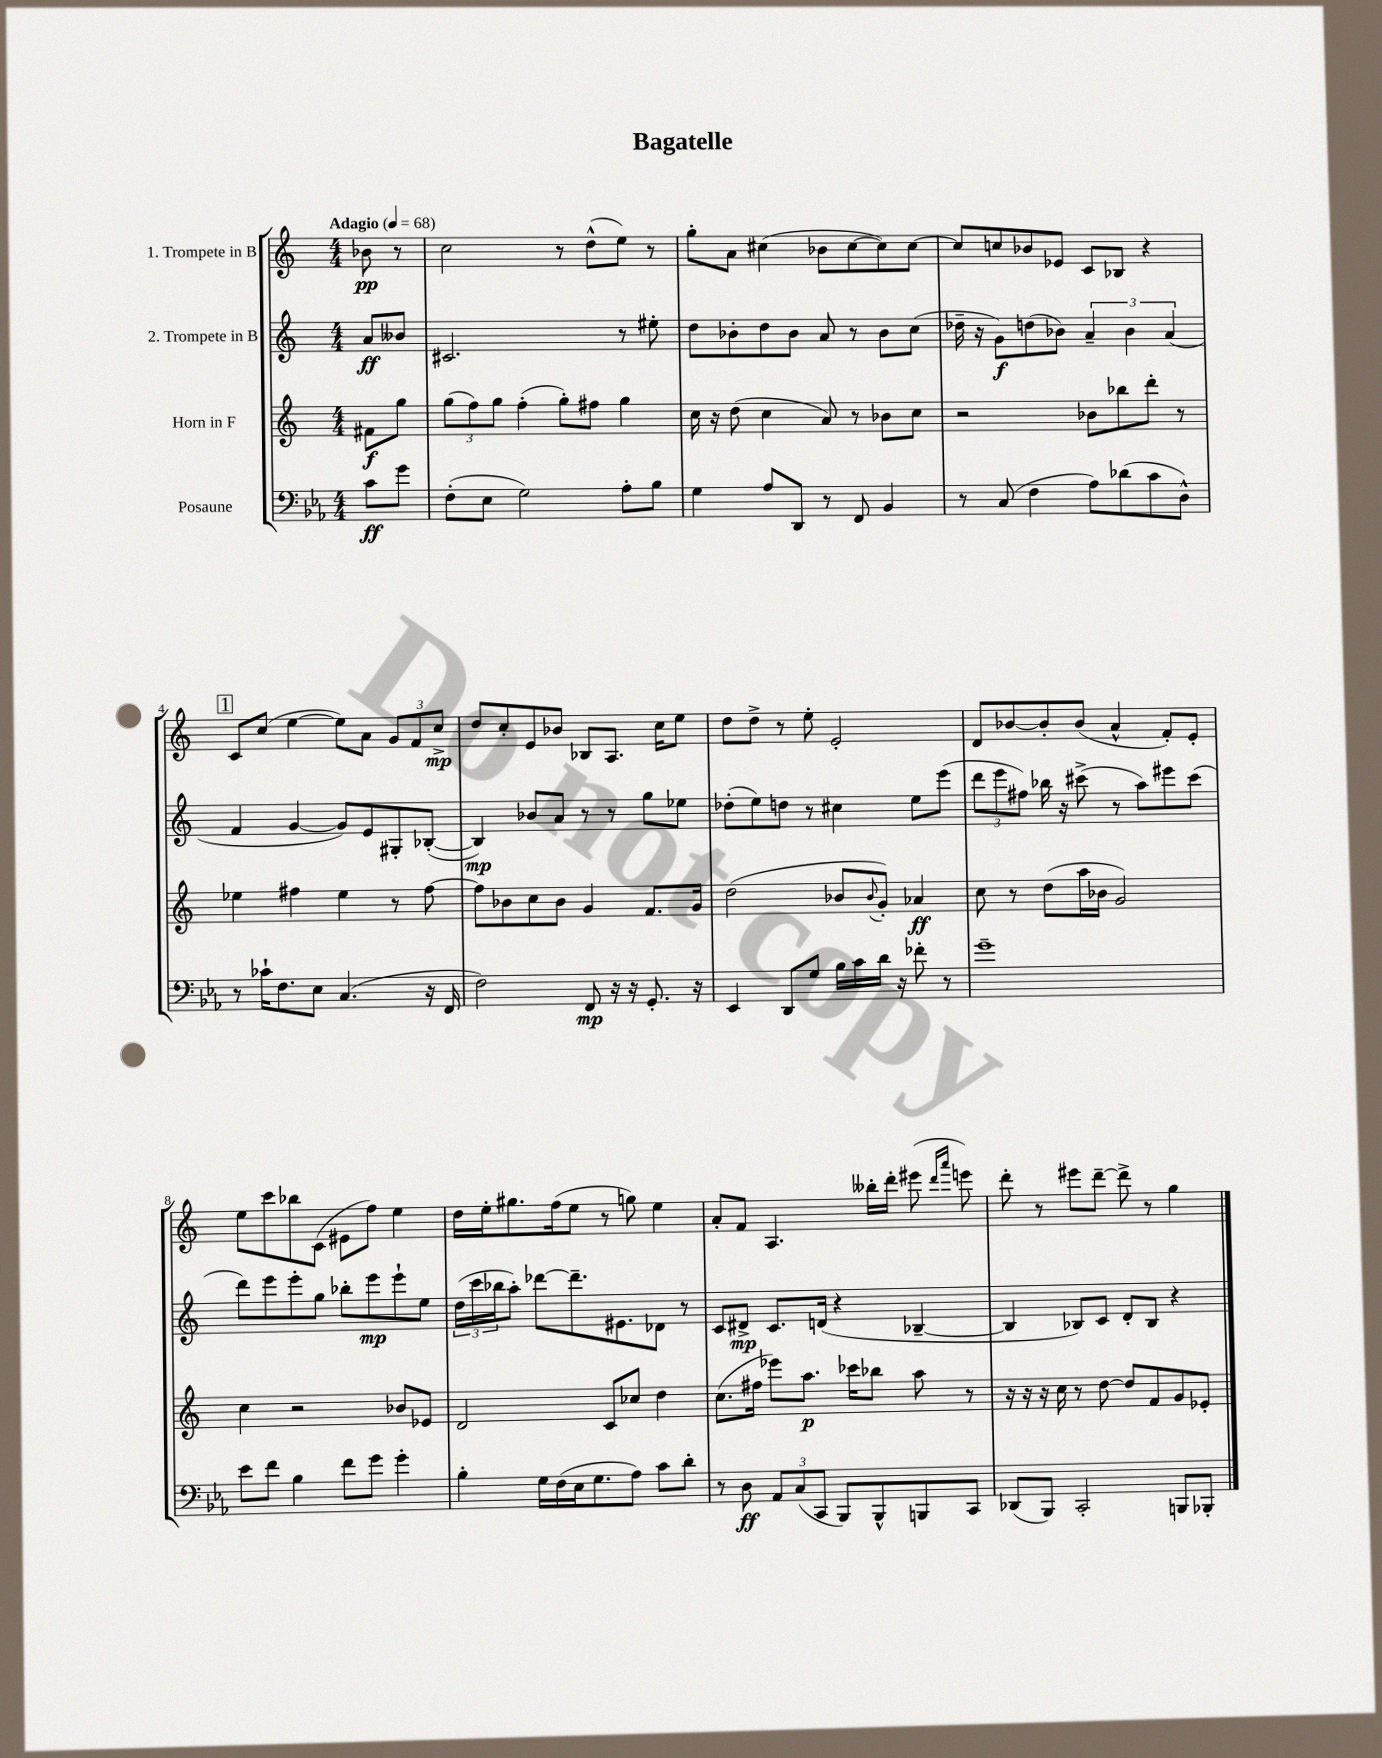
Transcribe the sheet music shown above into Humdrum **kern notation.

**kern	**kern	**kern	**kern
*staff4	*staff3	*staff2	*staff1
*clefF4	*clefG2	*clefG2	*clefG2
*k[b-e-a-]	*k[]	*k[]	*k[]
*M4/4	*M4/4	*M4/4	*M4/4
*MM68	*MM68	*MM68	*MM68
8c\L	8f#\L	8a/L	8b-\
8g\J	8gg\J	8b--/J	8r
=	=	=	=
(8F'\L	(12gg\L	2.c#/	2cc\
.	12ff\)	.	.
8E-\J	.	.	.
.	12gg\J	.	.
2G\)	(4ff'\	.	.
.	8gg'\L)	.	8r
.	8ff#\J	.	(8dd^^\L
8A-'\L	4gg\	8r	8ee\J)
8B-\J	.	8ee#'\	8r
=	=	=	=
4G\	16cc\	8dd\L	8gg'\L
.	16r	.	.
.	(8dd\	8b-'\	8a\J
8A-/L	4cc\	8dd\	(4cc#\
8DD/J	.	8b-\J	.
8r	8a/)	8a/	8b-\L
8FF/	8r	8r	[8cc#\
4BB-/	8b-\L	8b-\L	8cc#\])
.	8cc\J	(8cc\J	[8cc#\J
=	=	=	=
8r	2r	16dd-~\	8cc#/]L
.	.	16r	.
(8C/	.	8g\L)	8cc/
4F\	.	(8dd\	8b-/
.	.	8b-\J)	8e-/J
8A-\L)	8b-\L	6a~/	8c/L
(8d-\	8bb-\	.	8B-/J
.	.	6b-\	.
8c\	8ddd'\J	.	4r
.	.	(6a/	.
8D^^\J)	8r	.	.
=	=	=	=
8r	4ee-\	4f/	8c/L
16c-`\LK	.	.	(8cc/J
8.F\	.	.	.
.	4ff#\	[4g/	[4ee\
8E-\J	.	.	.
(4.C/	4ee-\	8g/]L)	8ee\]L)
.	.	8e/	8a\J
.	8r	8G#'/	12g/L
.	.	.	12f/
16r	[8ff#\	([8B-'/J	.
.	.	.	12cc^/J
16FF/	.	.	.
=	=	=	=
2F\)	8ff#\]L	4B-/])	8dd/L
.	8b-\	.	8cc'/
.	8cc\	8b-/L	8e/
.	8b-\J	8a/J	8b-/J
8FF/	4g/	8r	8B-/L
16r	.	8r	8.A/J
16r	.	.	.
8.GG'/	8.f/L	8gg\L	.
.	.	.	16cc\LK
.	.	8ee-\J	8ee\J
16r	16g/Jk	.	.
=	=	=	=
4EE-/	(2dd\	(8dd-'\L	8dd\L
.	.	8ee\)	8dd^\J
8DD/L	.	8dd\J	8r
8G/J	.	8r	8ee'\
16B-\LL	8b-/L	4cc#\	2e'/
16c\	.	.	.
.	8qqb-/	.	.
16d\JJ	8g'/J)	.	.
16r	.	.	.
8f-'\	4a-/	8ee\L	.
8r	.	(8eee\J	.
=	=	=	=
1g~	8cc\	12ddd\L	8d/L
.	.	12eee\	.
.	8r	.	[8b-/
.	.	12ff#\J)	.
.	(8dd\L	16bb-\	8b-'/]
.	.	16r	.
.	16aa\L	(8ccc#^\	(8b-/J
.	16b-\JJ	.	.
.	2g/)	8r	4a^^/
.	.	8aa\L)	.
.	.	8eee#\	8f'/L)
.	.	(8ccc#\J	8e'/J
=	=	=	=
8e-\L	4cc\	8ddd\L)	8ee\L
8f\J	.	8eee\	8ccc\
4B-\	2r	8eee'\	8bb-\
.	.	8gg\J	(8c\J
8f\L	.	8bb-'\L	8e#\L
8g\J	.	8eee\	8ff\J)
4g'\	8b-/L	8eee`\	4ee\
.	8e-/J	8ee\J	.
=	=	=	=
4B-'\	2d/	(24dd\LL	16dd\LL
.	.	24ccc\	.
.	.	.	16ee'\J
.	.	24bb-\J	.
.	.	8aa'\J)	8.gg#\
16G\LL	.	[8ddd-\L	.
(16F\	.	.	(16ff\k
16E-\J	.	8.ddd-~\]	8ee\J
8.G\	.	.	.
.	8c/L	.	8r
.	.	8.e#\	.
8A-\J)	8cc-/J	.	8gg\)
8c\L	4dd\	8d-\J	4ee\
8d'\J	.	8r	.
=	=	=	=
8r	(8.cc\L	8c/L	8a'/L
8D\	.	8d#^/J	8f/J
.	16ff#\Jk	.	.
12AA-/L	8eee-\L)	8.c/L	4.A/
(12C/	.	.	.
.	8.aa\J	.	.
12CC/J	.	.	.
.	.	(16d/Jk	.
8BBB-/L)	.	4r	.
.	16ccc-\LK	.	.
8BBB-^^/	8bb-\J	.	16bb--'\LL
.	.	.	16ddd'\JJ
8BBB/	8aa\	[4B-~/	(8eee#\
.	.	.	16qqddd/LL
.	.	.	16qqaaa/JJ
8CC/J	8r	.	8eee\)
=	=	=	=
(8DD-/L	16r	4B-/]	8ddd'\
.	16r	.	.
8BBB-/J)	16r	.	8r
.	16cc\	.	.
2CC'/	8r	8B-/L)	8eee#\L
.	[8dd\	8c/J	[8ddd~\J
.	8dd/]L	8d'/L	8ddd^\]
.	8f/	8B-/J	8r
8BBB/L	8g/	4r	4gg\
8BBB-'/J	8e-'/J	.	.
==	==	==	==
*-	*-	*-	*-
